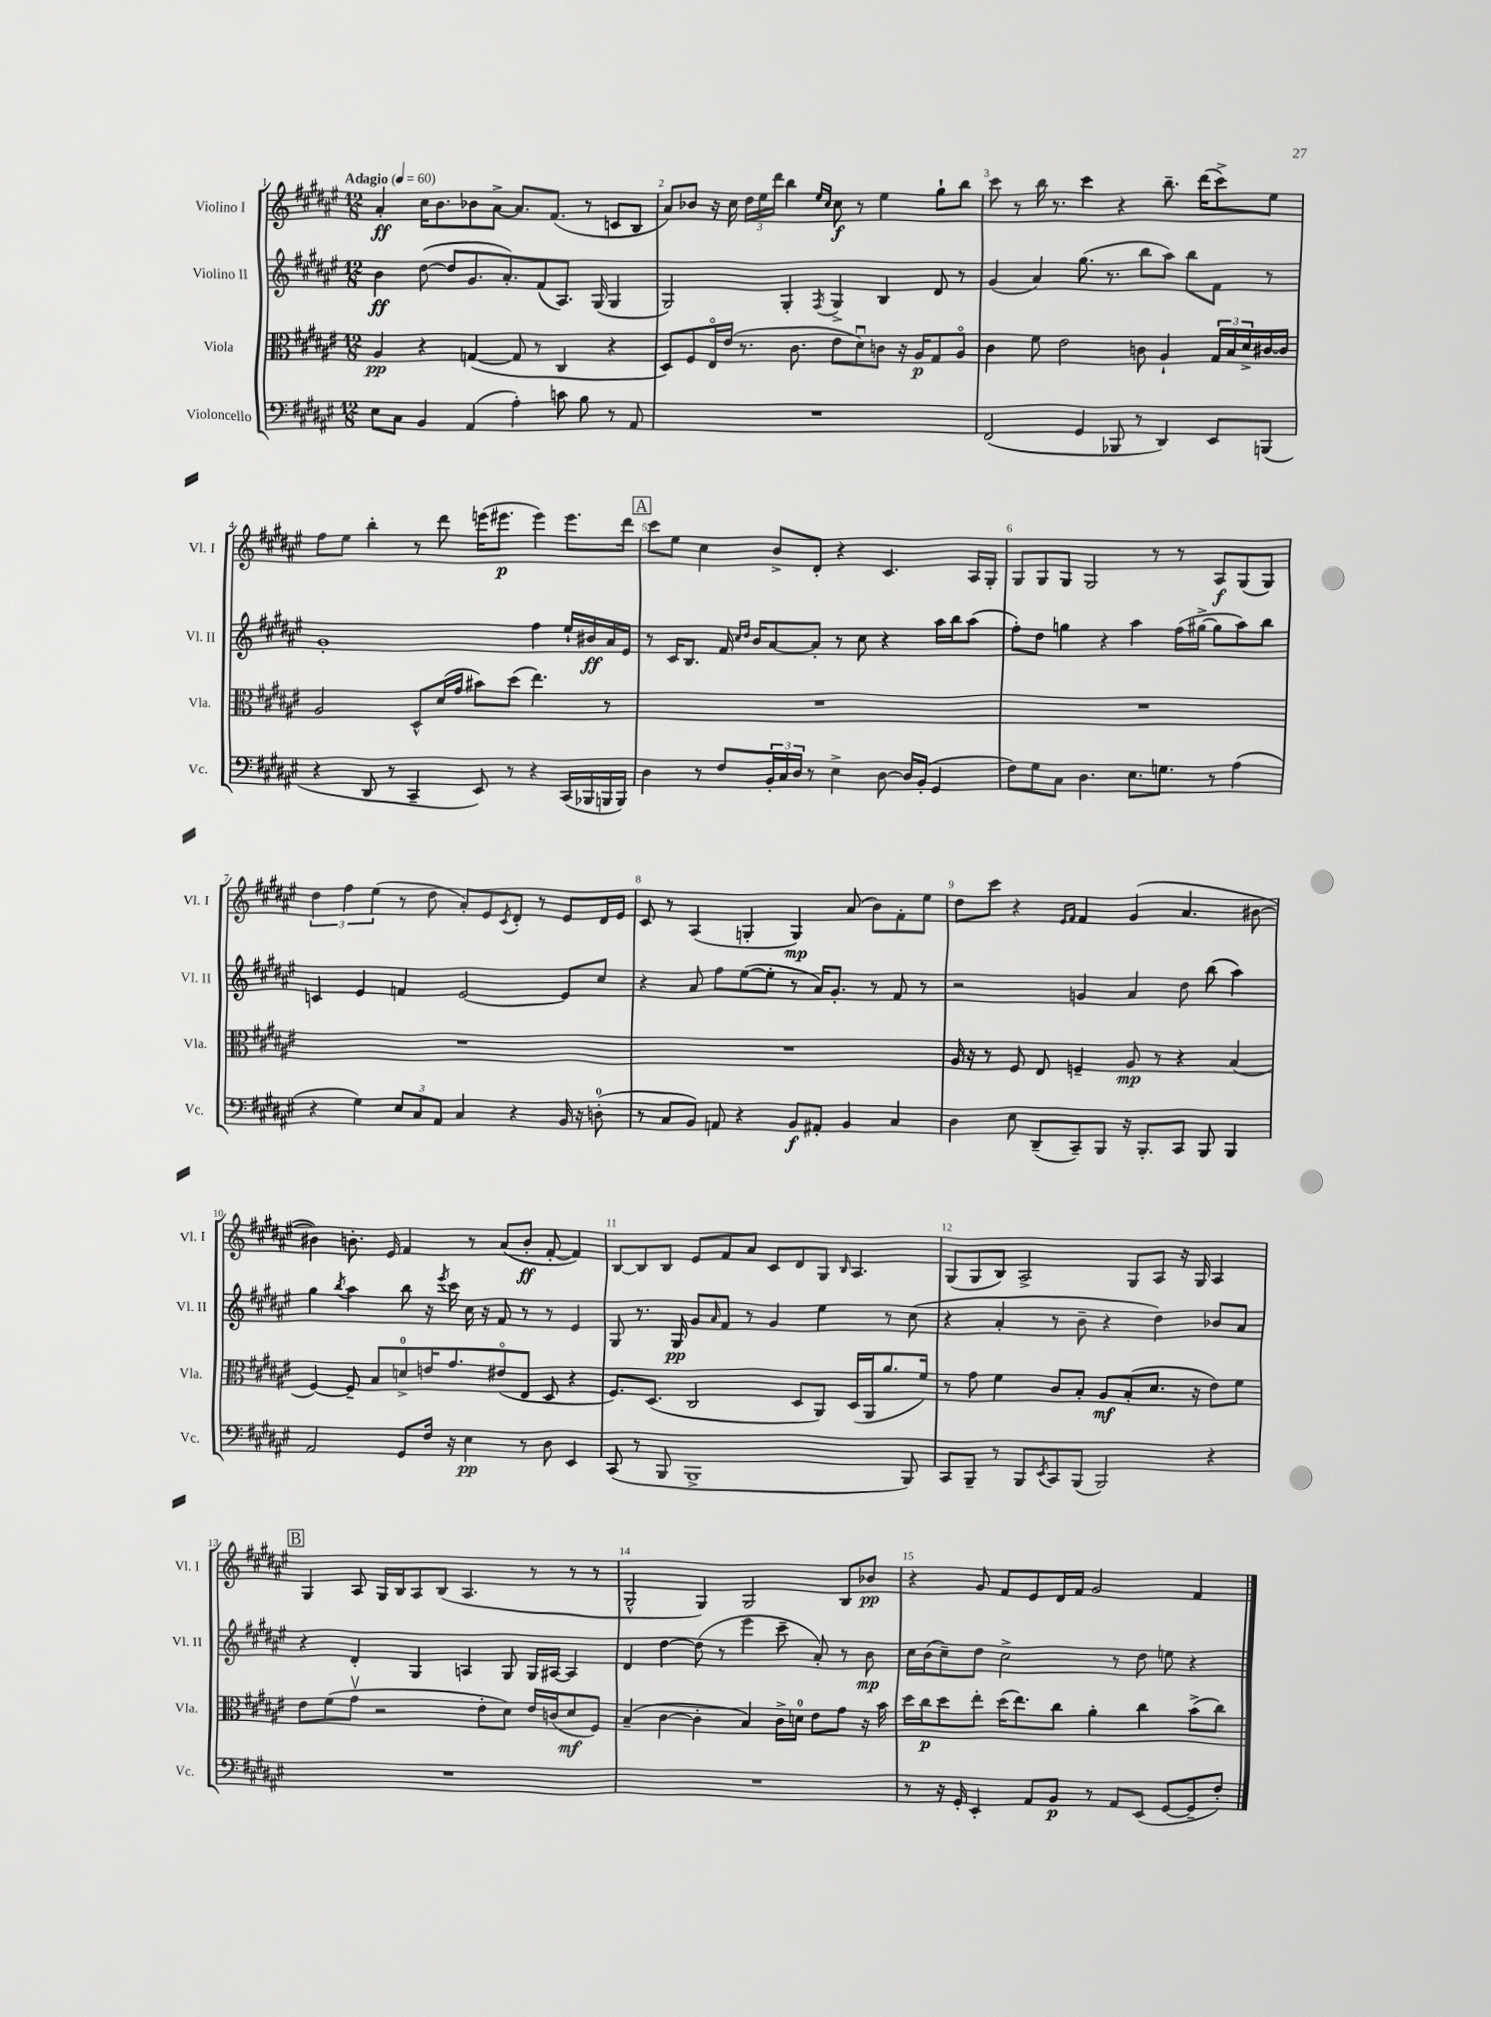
<<
\new StaffGroup <<
\new Staff = "s0" \with { instrumentName = "Violino I" shortInstrumentName = "Vl. I" } {
    \clef treble \key fis \major \numericTimeSignature \time 12/8 \tempo "Adagio" 4 = 60
    ais'4-.\ff cis''16 b'8. bes'8 ais'8~-> ais'8. fis'8.( r8 c'8 b8 |
    ais'8) bes'8 r16 cis''16 \tuplet 3/2 { dis''16 eis''16 dis'''16 } b''4 \grace { eis''16 cis''16 } cis''8\f r8 eis''4 gis''8-! b''8 |
    cis'''8 r8 b''16 r8. cis'''4 r4 b''8.-- dis'''16( cis'''8->) eis''8 |
    fis''8 eis''8 b''4-. r8 dis'''8 e'''16( eis'''8.\p eis'''4) eis'''8. dis'''16 |
    \mark \markup { \box "A" } cis'''8 eis''8 cis''4 b'8-> dis'8-. r4 cis'4. ais16 gis16-. |
    gis8 gis8 gis8 gis2 r8 r8 ais8\f gis8( gis8) |
    \tuplet 3/2 { dis''4 fis''4 eis''4( } r8 dis''8 ais'8-.) eis'8 \acciaccatura { cis'8 } dis'8-. r8 eis'8 dis'16 eis'16 |
    cis'8 r8 ais4( g4-. g4\mp) ais'8( b'8) fis'8-. eis''8 |
    dis''8 cis'''8 r4 \grace { eis'16 fis'16 } fis'4 gis'4( ais'4. bis'8~ |
    bis'4) b'8.-. eis'16 fis'4 r8 ais'8( b'8-.\ff fis'8~-. fis'4) |
    b8~ b8 b8 eis'8 fis'8 ais'8 cis'8 dis'8 gis8 \grace { b16 } ais4. |
    gis8( gis8 b8) ais2-> gis8 ais8 r16 gis16 ais4 |
    \mark \markup { \box "B" } gis4 ais8 gis16 b16 ais8 b8( ais4. r8 r8 r8 |
    gis2-^ gis4) gis2 b8 bes'8\pp |
    r4 gis'8 fis'8 eis'8 dis'16 fis'16 gis'2 fis'4 \bar "|." |
}
\new Staff = "s1" \with { instrumentName = "Violino II" shortInstrumentName = "Vl. II" } {
    \clef treble \key fis \major \numericTimeSignature \time 12/8
    b'4\ff dis''8~( dis''8 gis'8. ais'8.-.) fis'8( ais8.) gis16( gis4 |
    gis2) gis4-. \acciaccatura { fis8 } gis4-> b4 dis'8 r8 |
    gis'4( ais'4) gis''8.( r8. b''8 ais''8) b''8 fis'8 r8 |
    gis'1-. fis''4 eis''16-! bis'16\ff ais'16 eis'16 |
    \mark \markup { \box "A" } r8 cis'16 b8. fis'16 \grace { cis''16 dis''16 } b'16 ais'8~ ais'8-. r8 cis''8 r4 ais''16 b''16 ais''8( |
    fis''8-.) dis''8 g''4 r4 ais''4 fis''16( gis''16~-> gis''8 ais''8) b''8 |
    c'4 eis'4 f'4 eis'2~ eis'8 cis''8 |
    r4 ais'8 fis''8 eis''8~( eis''8-. r8 ais'16) gis'8.-. r8 fis'8 r8 |
    r2 g'4 ais'4 dis''8 b''8( ais''4) |
    gis''4 \acciaccatura { b''8 } ais''4 b''8 r16 \acciaccatura { eis'''8 } cis'''16 cis''16 r16 fis'8 r8 r8 eis'4 |
    gis8 r8. gis16\pp gis'8 \grace { ais'16 } fis'8 r8 gis'4 eis''4 r8 cis''8( |
    r4 ais'4-. r8 b'8-- r4 dis''4) bes'8 ais'8 |
    \mark \markup { \box "B" } r4 dis'4-. gis4 a4 gis8 gis16 ais16~ ais4 |
    dis'4 dis''4~ dis''8( r8 eis'''4 cis'''8-- ais'8-.) r8 b'8\mp |
    cis''16 b'16( cis''8--) dis''8 cis''2-> r8 dis''8 e''8 r4 \bar "|." |
}
\new Staff = "s2" \with { instrumentName = "Viola" shortInstrumentName = "Vla." } {
    \clef alto \key fis \major \numericTimeSignature \time 12/8
    ais4\pp r4 g4~( g8 r8 cis4 r4 |
    dis8) fis8 eis16\flageolet eis'16( r8. cis'8. eis'8 dis'8\downbow) c'8 r16 ais16\p gis8 ais8\flageolet |
    cis'4 fis'8 eis'2 c'8 ais4-! \tuplet 3/2 { gis16 b16 dis'16-> } cis'16~ cis'16 |
    ais2 dis8-^ dis'16( gis'16 bis'8) dis''8( eis''4.) r8 |
    \mark \markup { \box "A" } R1. |
    R1. |
    R1. |
    R1. |
    ais16 r16 r8 fis8 eis8 f4-- ais8\mp r8 r4 b4( |
    fis4~) fis8-- b8 d'8-0-> e'16 gis'8. eis'8\flageolet( eis8 dis8 r4 |
    fis8.) dis8.( cis2 dis8 ais,8) dis16( ais,16 ais'8. fis'16) |
    r8 gis'8 fis'4 cis'8 b8-. ais8\mf b8-.( dis'8. r16 eis'8) fis'8 |
    \mark \markup { \box "B" } eis'8 fis'8( gis'8\upbow r2 eis'8-. dis'8) eis'16 c'16( dis'8\mf fis8) |
    b4--( cis'4~ cis'4-. b4) cis'16-> d'16-0 eis'8 gis'8 r16 b'16 |
    dis''16 cis''16\p dis''8 eis''8-. dis''16( eis''8.) cis''8 ais'4-. cis''4 b'8->( cis''8) \bar "|." |
}
\new Staff = "s3" \with { instrumentName = "Violoncello" shortInstrumentName = "Vc." } {
    \clef bass \key fis \major \numericTimeSignature \time 12/8
    eis8 cis8 b,4 ais,4( ais4-.) c'8 b8 r8 ais,8 |
    R1. |
    fis,2( gis,4 bes,,8 r8 dis,4) eis,8 b,,8( |
    r4 dis,8 r8 cis,4-- eis,8) r8 r4 cis,16( bes,,16 b,,16 b,,16) |
    \mark \markup { \box "A" } dis4 r8 fis8 \tuplet 3/2 { b,16-. cis16 dis16 } r8 eis4-> dis8~ dis16 b,16-.( gis,4 |
    fis8) gis8 cis8 dis4. eis8. g8. r8 ais4( |
    r4 gis4) \tuplet 3/2 { eis8 cis8 ais,8 } cis4 r4 b,16 r16 d8-0-.( |
    r8 cis8 b,8) a,8 r4 b,8\f ais,8-. b,4 cis4 |
    dis4 eis8 dis,8--( cis,8--) b,,8 r16 b,,8.-. cis,8 b,,8 b,,4 |
    ais,2 gis,8 fis16 r16 eis4\pp r8 dis8 eis,4 |
    cis,8( r8 b,,8 b,,1-> b,,8) |
    cis,8 b,,8-- r8 b,,8 \acciaccatura { eis,8 } cis,8 b,,8( b,,2) r4 |
    \mark \markup { \box "B" } R1. |
    R1. |
    r8 r16 gis,16-. eis,4-. ais,8 b,8\p r8 ais,8 eis,8( gis,8~ gis,8-- fis8-.) \bar "|." |
}
>>
>>
\layout { \context { \Score \override BarNumber.break-visibility = ##(#f #t #t) barNumberVisibility = #all-bar-numbers-visible } }
